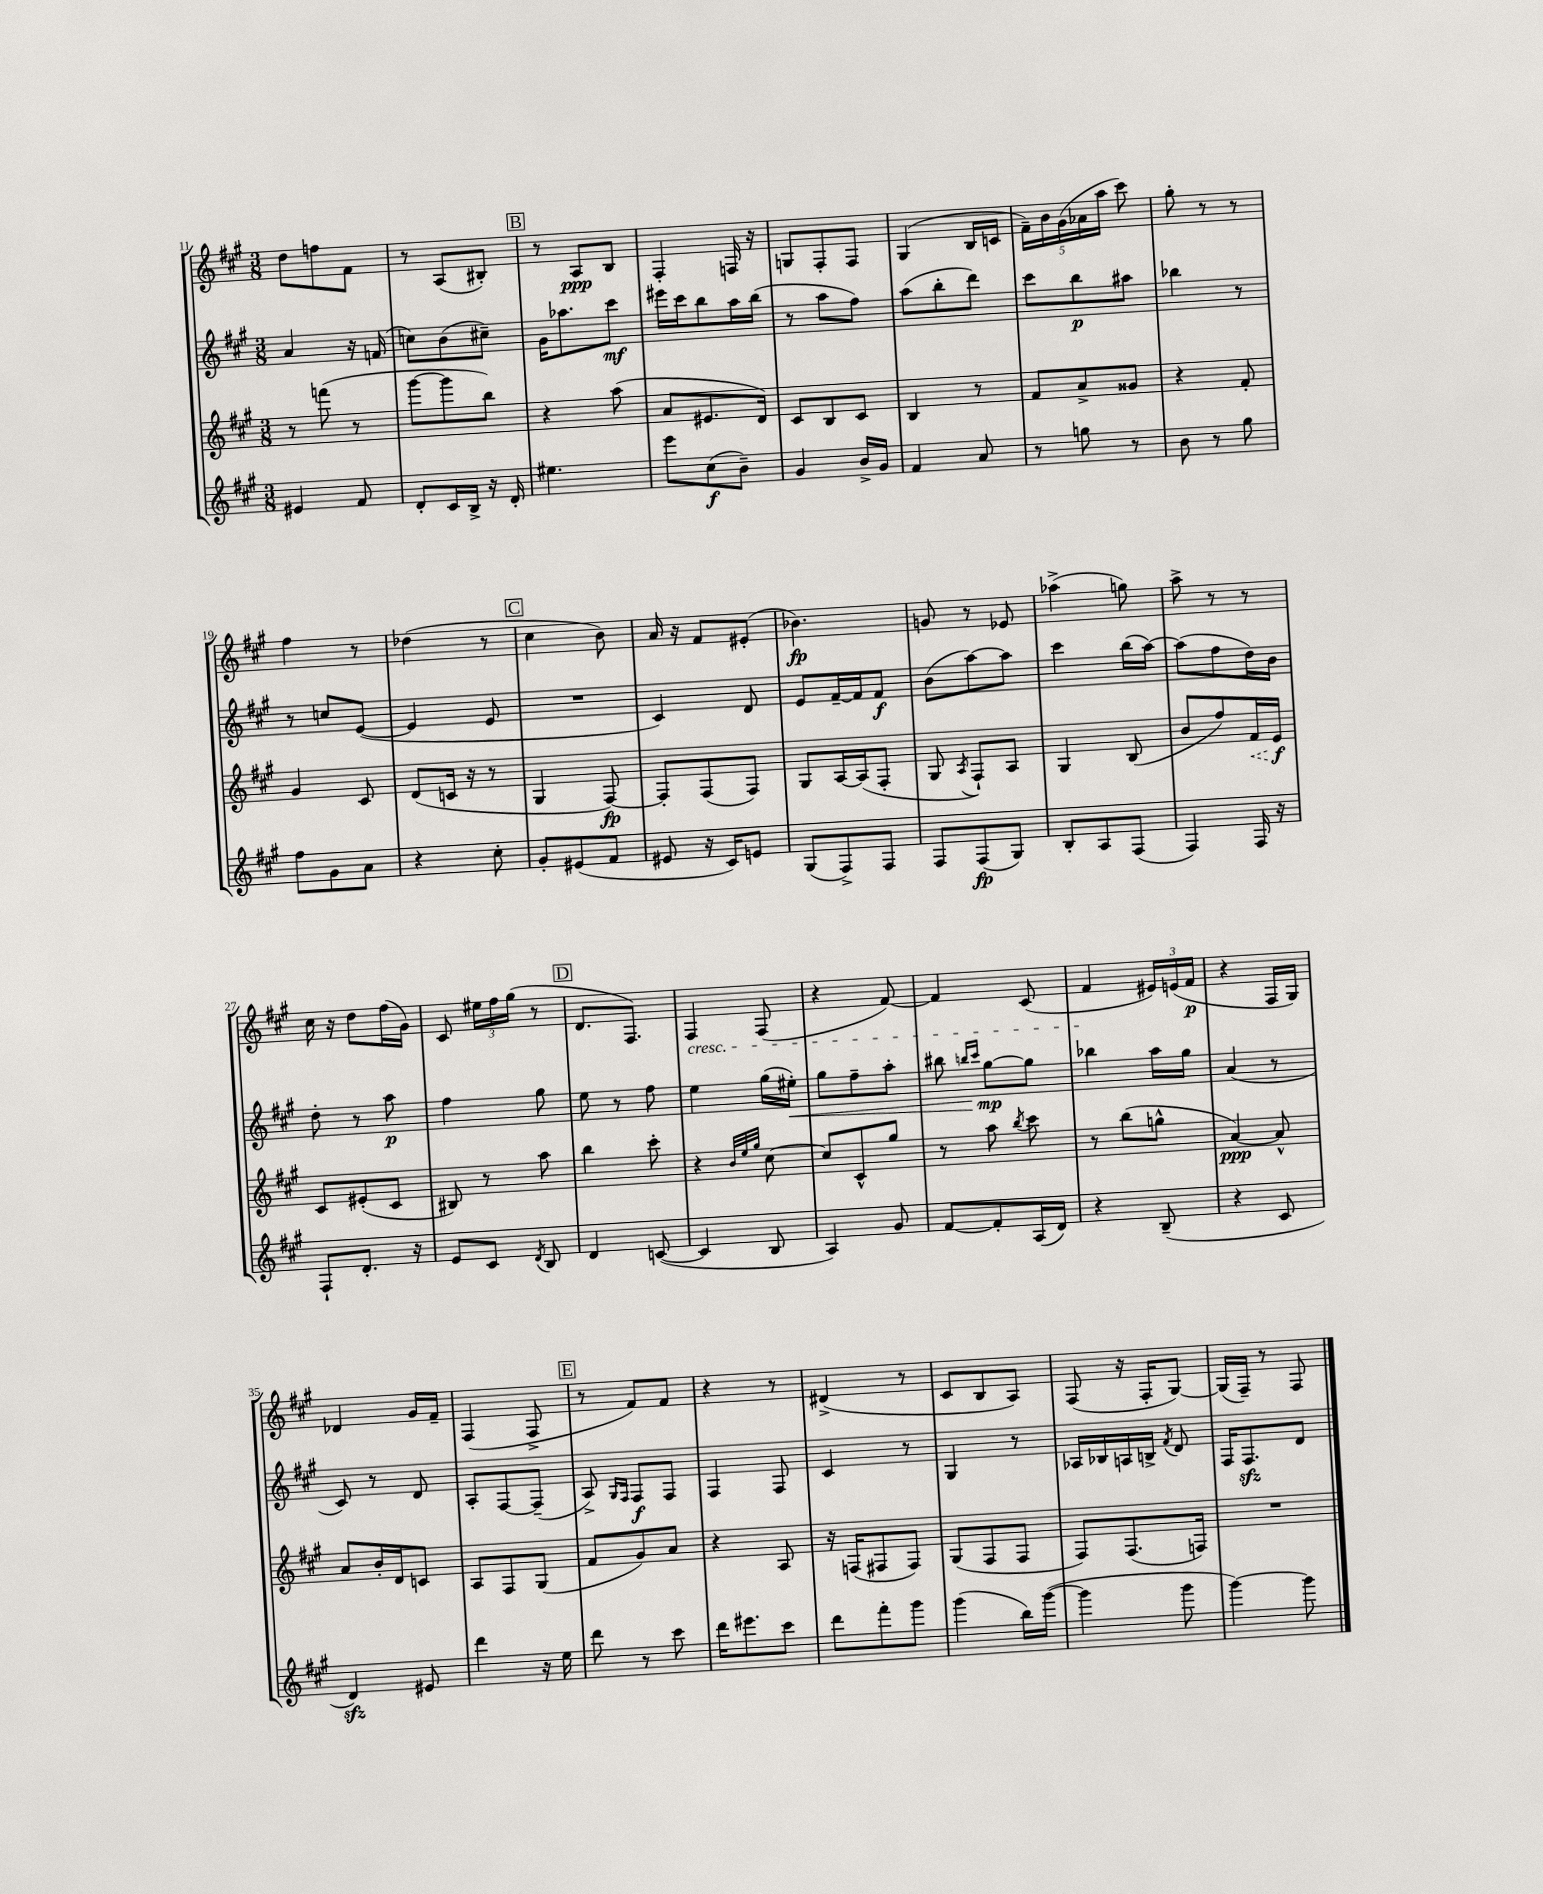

**kern	**dynam	**kern	**dynam	**kern	**dynam	**kern	**dynam
*part4	*part4	*part3	*part3	*part2	*part2	*part1	*part1
*staff4	*staff4	*staff3	*staff3	*staff2	*staff2	*staff1	*staff1
*clefG2	*	*clefG2	*	*clefG2	*	*clefG2	*
*k[f#c#g#]	*	*k[f#c#g#]	*	*k[f#c#g#]	*	*k[f#c#g#]	*
*M3/8	*	*M3/8	*	*M3/8	*	*M3/8	*
=11	=11	=11	=11	=11	=11	=11	=11
4e#X/	.	8r	.	4a/	.	8dd\L	.
.	.	(8fffn\	.	.	.	8ffn\	.
8f#/	.	8r	.	16r	.	8f#\J	.
.	.	.	.	(16fn/	.	.	.
=12	=12	=12	=12	=12	=12	=12	=12
8d'/L	.	[8ggg#\L	.	8ccn\L)	.	8r	.
16c#/L	.	8ggg#\]	.	(8b\	.	(8A/L	.
16B^/JJ	.	.	.	.	.	.	.
16r	.	8bb\J)	.	8cc#X~\J)	.	8B#X'/J)	.
16d'/	.	.	.	.	.	.	.
!!LO:REH:place=s1:t=B
=13	=13	=13	=13	=13	=13	=13	=13
4.ee#X\	.	4r	.	16g#\KL	.	8r	.
.	.	.	.	8.aa-X\	.	.	.
.	.	.	.	.	.	8A/L	ppp
.	.	(8aa\	.	8ccc#\J	mf	8B/J	.
=14	=14	=14	=14	=14	=14	=14	=14
8eee\L	.	8a/L	.	16eee#X\LL	.	4F#'/	.
.	.	.	.	16ccc#\J	.	.	.
(8cc#\	f	8.e#X/	.	8bb\	.	.	.
8b~\J)	.	.	.	16aa\L	.	16Fn/	.
.	.	16d/Jk)	.	(16bb\JJ	.	16r	.
=15	=15	=15	=15	=15	=15	=15	=15
4g#/	.	8c#/L	.	8r	.	8Gn/L	.
.	.	8B/	.	8aa\L	.	8F#'/	.
16b^/LL	.	8c#/J	.	8ff#\J)	.	8F#/J	.
16g#/JJ	.	.	.	.	.	.	.
=16	=16	=16	=16	=16	=16	=16	=16
4f#/	.	4B/	.	(8aa\L	.	(4G#/	.
.	.	.	.	8bb'\	.	.	.
8a/	.	8r	.	8ddd\J)	.	16B/LL	.
.	.	.	.	.	.	16cn/JJ	.
=17	=17	=17	=17	=17	=17	=17	=17
8r	.	8f#/L	.	8ccc#\L	.	20f#~\LL)	.
.	.	.	.	.	.	20b\	.
.	.	.	.	.	.	(20g#\	.
8ggn\	.	8a^/	.	8bb\	p	.	.
.	.	.	.	.	.	20a-X\	.
.	.	.	.	.	.	20aa\JJ	.
8r	.	8g##X/J	.	8aa#X\J	.	8ccc#\)	.
=18	=18	=18	=18	=18	=18	=18	=18
8b\	.	4r	.	4bb-X\	.	8gg#'\	.
8r	.	.	.	.	.	8r	.
8gg#\	.	8f#'/	.	8r	.	8r	.
!!LO:LB:g=z
=19	=19	=19	=19	=19	=19	=19	=19
8ff#\L	.	4g#/	.	8r	.	4ff#\	.
8g#\	.	.	.	8ccn/L	.	.	.
8a\J	.	8c#/	.	([8e/J	.	8r	.
=20	=20	=20	=20	=20	=20	=20	=20
4r	.	(8d/L	.	4e/]	.	(4dd-X\	.
.	.	16cn/Jk	.	.	.	.	.
.	.	16r	.	.	.	.	.
8cc#'\	.	8r	.	8e/	.	8r	.
!!LO:REH:place=s1:t=C
=21	=21	=21	=21	=21	=21	=21	=21
8g#'/L	.	4G#/	.	4.r	.	4cc#\	.
(8e#X/	.	.	.	.	.	.	.
8f#/J	.	[8F#/)	fp	.	.	8b\)	.
=22	=22	=22	=22	=22	=22	=22	=22
8e#X/	.	8F#'/L]	.	4c#/)	.	16a/	.
.	.	.	.	.	.	16r	.
16r	.	(8F#/	.	.	.	8f#/L	.
16c#/KL)	.	.	.	.	.	.	.
8en/J	.	8F#/J)	.	8d/	.	(8e#X'/J	.
=23	=23	=23	=23	=23	=23	=23	=23
(8G#/L	.	8G#/L	.	8e/L	.	4.b-X\)	fp
8F#^/)	.	[16A/L	.	[16f#~/L	.	.	.
.	.	(16A/J]	.	16f#/J]	.	.	.
8F#/J	.	8F#'/J	.	8f#/J	f	.	.
=24	=24	=24	=24	=24	=24	=24	=24
8F#/L	.	8G#/	.	(8b\L	.	8gn/	.
.	.	8qA/	.	.	.	.	.
(8F#/	fp	8F#`/L)	.	[8aa\)	.	8r	.
8G#/J)	.	8A/J	.	8aa\J]	.	8e-X/	.
=25	=25	=25	=25	=25	=25	=25	=25
8B'/L	.	4G#/	.	4ccc#\	.	(4aa-X^\	.
8A/	.	.	.	.	.	.	.
(8F#/J	.	(8B/	.	(16bb\LL	.	8ggn\)	.
.	.	.	.	[16aa\JJ)	.	.	.
=26	=26	=26	=26	=26	=26	=26	=26
4F#/)	.	8b/L	.	(8aa\L]	.	8aa^\	.
.	.	8ff#/)	.	8ff#\	.	8r	.
!	!	!	!LO:HP:b	!	!	!	!
16F#/	.	16f#/L	<	16dd\L)	.	8r	.
16r	.	16e/JJ	f	16b\JJ	.	.	.
.	.	.	[	.	.	.	.
!!LO:LB:g=z
=27	=27	=27	=27	=27	=27	=27	=27
8F#`/L	.	8c#/L	.	8dd'\	.	16cc#\	.
.	.	.	.	.	.	16r	.
8.d'/J	.	(8e#X'/	.	8r	.	8dd\L	.
.	.	8c#/J	.	8aa\	p	(16ff#\L	.
16r	.	.	.	.	.	16g#\JJ)	.
=28	=28	=28	=28	=28	=28	=28	=28
8e/L	.	8B#X/)	.	4ff#\	.	8c#/	.
8c#/J	.	8r	.	.	.	24ee#X\LL	.
.	.	.	.	.	.	24ff#\	.
.	.	.	.	.	.	(24gg#\JJ	.
8qd/	.	.	.	.	.	.	.
8B/	.	8aa\	.	8gg#\	.	8r	.
!!LO:REH:place=s1:t=D
=29	=29	=29	=29	=29	=29	=29	=29
4d/	.	4bb\	.	8ee\	.	8.d/L	.
.	.	.	.	8r	.	.	.
.	.	.	.	.	.	8.F#/J)	.
([8cn/	.	8ccc#'\	.	8ff#\	.	.	.
=30	=30	=30	=30	=30	=30	=30	=30
!	!	!	!	!	!	!LO:TX:b:i:t=cresc.	!
4c/]	.	4r	.	4ee\	.	4F#/	.
.	.	32qqb/LLL	.	.	.	.	.
.	.	32qqee/	.	.	.	.	.
.	.	32qqgg#/JJJ	.	.	.	.	.
8B/	.	[8cc#\	.	(16gg#\LL	.	(8F#/	.
!	!	!	!	!	!LO:HP:b	!	!
.	.	.	.	16ee#X'\JJ)	<	.	.
=31	=31	=31	=31	=31	=31	=31	=31
4A/)	.	8cc#/L]	.	8gg#\L	.	4r	.
.	.	8c#^^/	.	8ff#~\	.	.	.
8g#/	.	8gg#/J	.	8aa'\J	.	[8f#/)	.
=32	=32	=32	=32	=32	=32	=32	=32
[8f#/L	.	8r	.	8bb#X\	.	4f#/]	.
.	.	.	.	16qqbbn/LL	.	.	.
.	.	.	.	16qqccc#/JJ	.	.	.
8f#'/]	.	8aa\	.	[8gg#\L	mp	.	.
.	.	8qbb/	.	.	.	.	.
(16A/L	.	8ccc#\	.	8gg#\J]	[	(8c#/	.
16d/JJ)	.	.	.	.	.	.	.
=33	=33	=33	=33	=33	=33	=33	=33
4r	.	8r	.	4bb-X\	.	4f#/	.
.	.	(8bb\L	.	.	.	.	.
(8B~/	.	8ggn^^\J	.	16aa\LL	.	24e#X/LL)	.
.	.	.	.	.	.	(24en/	.
.	.	.	.	16gg#\JJ	.	.	.
.	.	.	.	.	.	24f#/JJ	p
=34	=34	=34	=34	=34	=34	=34	=34
4r	.	[4a/)	ppp	(4a/	.	4r	.
8c#/	.	8a^^/]	.	8r	.	16F#/LL	.
.	.	.	.	.	.	16G#/JJ)	.
!!LO:LB:g=z
=35	=35	=35	=35	=35	=35	=35	=35
4dzz/)	.	8a/L	.	8c#/)	.	4d-X/	.
.	.	16b'/L	.	8r	.	.	.
.	.	16d/J	.	.	.	.	.
8e#X/	.	8cn/J	.	8d/	.	16g#/LL	.
.	.	.	.	.	.	16f#~/JJ	.
=36	=36	=36	=36	=36	=36	=36	=36
4ddd\	.	8A/L	.	8A'/L	.	(4F#/	.
.	.	8F#/	.	[8F#/	.	.	.
16r	.	(8G#/J	.	(8F#~/J]	.	8F#^/	.
16ee\	.	.	.	.	.	.	.
!!LO:REH:place=s1:t=E
=37	=37	=37	=37	=37	=37	=37	=37
8ddd\	.	8f#/L	.	8A^/)	.	8r	.
.	.	.	.	16qqG#/LL	.	.	.
.	.	.	.	16qqF#/JJ	.	.	.
8r	.	8g#/)	.	8F#/L	f	8f#/L)	.
8ccc#\	.	8a/J	.	8F#/J	.	8f#/J	.
=38	=38	=38	=38	=38	=38	=38	=38
16ddd\KL	.	4r	.	4F#/	.	4r	.
8.eee#X\	.	.	.	.	.	.	.
8ccc#\J	.	8A/	.	8F#/	.	8r	.
=39	=39	=39	=39	=39	=39	=39	=39
8ddd\L	.	16r	.	4c#/	.	(4d#X^/	.
.	.	(16Fn/KL	.	.	.	.	.
8fff#'\	.	8F#X/	.	.	.	.	.
8ggg#\J	.	8F#/J)	.	8r	.	8r	.
=40	=40	=40	=40	=40	=40	=40	=40
(4ggg#\	.	(8G#/L	.	4G#/	.	8c#/L	.
.	.	8F#/	.	.	.	8B/	.
16bb\LL)	.	8F#/J	.	8r	.	8A/J)	.
([16ggg#\JJ	.	.	.	.	.	.	.
=41	=41	=41	=41	=41	=41	=41	=41
4ggg#\]	.	8F#/L)	.	16A-X/LL	.	(8F#/	.
.	.	.	.	16B-X/	.	.	.
.	.	(8.F#/	.	16An/	.	16r	.
.	.	.	.	16Bn^/JJ	.	16F#'/KL	.
.	.	.	.	8qf#/	.	.	.
8ggg#\	.	.	.	8d/	.	[8G#/J)	.
.	.	16Fn/Jk)	.	.	.	.	.
=42	=42	=42	=42	=42	=42	=42	=42
[4ggg#\)	.	4.r	.	16F#/KL	.	(16G#/LL]	.
.	.	.	.	8.F#zz/	.	16F#~/JJ)	.
.	.	.	.	.	.	8r	.
8ggg#\]	.	.	.	8d/J	.	8F#/	.
==	==	==	==	==	==	==	==
*-	*-	*-	*-	*-	*-	*-	*-
